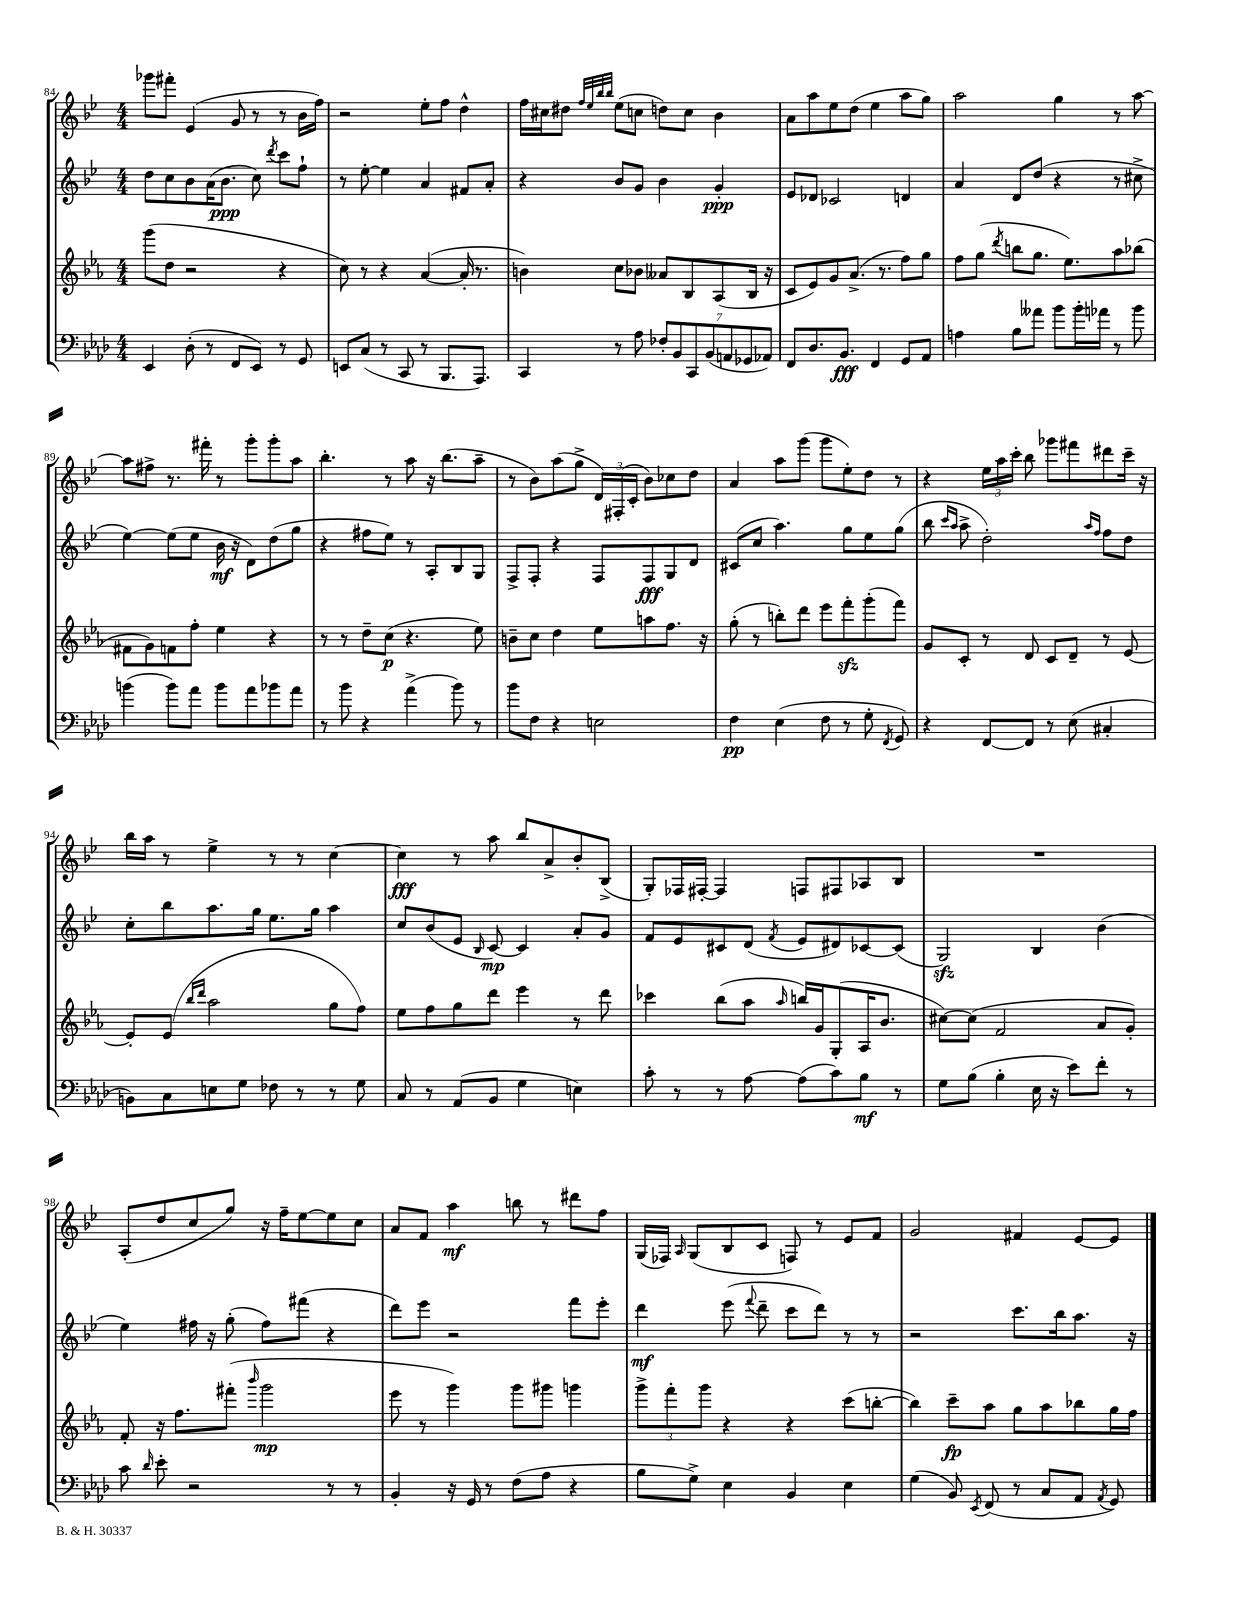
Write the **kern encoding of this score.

**kern	**kern	**kern	**kern
*staff4	*staff3	*staff2	*staff1
*clefF4	*clefG2	*clefG2	*clefG2
*k[b-e-a-d-]	*k[b-e-a-]	*k[b-e-]	*k[b-e-]
*M4/4	*M4/4	*M4/4	*M4/4
4EE-/	(8ggg\L	8dd\L	8ggg-\L
.	8dd\J	8cc\	8fff#'\J
(8D-'\	2r	8b-\	(4e-/
8r	.	(16a\K	.
.	.	8.b-\J	.
8FF/L	.	.	8g/
8EE-/J)	.	8cc\)	8r
.	.	8qddd/	.
8r	4r	8ccc\L	8r
8GG/	.	8ff`\J	16b-\LL
.	.	.	16ff\JJ)
=	=	=	=
8EE/L	8cc\)	8r	2r
(8C/J	8r	[8ee-'\	.
8r	4r	4ee-\]	.
8CC/	.	.	.
8r	([4a-/	4a/	8ee-'\L
8.BBB-/L	.	.	8ff\J
.	16a-'/]	8f#/L	4dd^^\
8.AAA-/J)	8.r	.	.
.	.	8a'/J	.
=	=	=	=
4CC/	4b\)	4r	16ff\LL
.	.	.	16cc#\J
.	.	.	8dd#\J
.	.	.	32qqff/LLL
.	.	.	32qqee-/
.	.	.	32qqbb-/
.	.	.	32qqbb-/JJJ
8r	8cc\L	8b-/L	(8ee-\L
8A-\	8b-\J	8g/J	8cc\J
14F-'/L	8a--/L	4b-\	8dd\L)
14BB-/	.	.	.
.	8B-/	.	8cc\J
14CC/	.	.	.
(14BB-/	.	.	.
.	(8A-/	4g'/	4b-\
14AA/	.	.	.
14GG-/	.	.	.
.	16B-/Jk	.	.
14AA-/J)	.	.	.
.	16r	.	.
=	=	=	=
8FF/L	8c/L	8e-/L	8a\L
8.D-/	8e-/)	8d-/J	8aa\
.	8g/	2c-/	8ee-\
8.BB-/J	.	.	.
.	(8.a-^/J	.	(8dd\J
4FF/	.	.	4ee-\
.	8.r	.	.
8GG/L	8ff\L)	4d/	8aa\L
8AA-/J	8gg\J	.	8gg\J)
=	=	=	=
4A\	8ff\L	4a/	2aa\
.	(8gg\J	.	.
.	8qddd/	.	.
8B-\L	8bb\L	8d/L	.
8a--\J	8.gg\J	(8dd/J	.
8b-\L	.	4r	4gg\
.	8.ee-\L)	.	.
16b-'\L	.	.	.
16a-\JJ	.	.	.
8r	8aa-\	8r	8r
8b-\	(8bb-\J	8cc#^\	[8aa\
=	=	=	=
(4b\	8f#\L	[4ee-\)	8aa\]L
.	8g\)	.	8ff#^\J
8b\L)	8f\	(8ee-\]L	8.r
8a-\J	8ff'\J	8ee-\J	.
.	.	.	16fff#'\
8b\L	4ee-\	16b-\	8r
.	.	16r	.
8a-\	.	8d\L)	8ggg'\L
8b-\	4r	(8dd\	8ggg'\
8a-\J	.	8gg\J	8aa\J
=	=	=	=
8r	8r	4r	4.bb-'\
8b-\	8r	.	.
4r	8dd~\L	8ff#\L	.
.	(8cc\J	8ee-\J)	8r
(4a-^\	4.r	8r	8aa\
.	.	8A'/L	16r
.	.	.	(8.bb-\L
8b-\)	.	8B-/	.
8r	8ee-\)	8G/J	8aa~\J
=	=	=	=
8b-\L	8b~\L	8F^/L	8r
8F\J	8cc\J	8F'/J	8b-\L)
4r	4dd\	4r	(8aa\
.	.	.	8gg^\J
2E\	8ee-\L	8F/L	24d/LL)
.	.	.	(24F#'/
.	.	.	24c'/JJ
.	8aa\	8F/	8b-\L)
.	8.ff\J	8G/	8cc-\
.	.	8d/J	8dd\J
.	16r	.	.
=	=	=	=
4F\	(8gg'\	(8c#/L	4a/
.	8r	8cc/J	.
(4E-\	8bb'\L)	4.aa\)	8aa\L
.	8ddd\J	.	(8ggg\J
8F\	8eee-\L	.	8ggg\L
8r	8fff'\	8gg\L	8ee-'\)
8G'\	(8ggg'\	8ee-\	8dd\J
8qFF/	.	.	.
8GG/)	8fff\J)	(8gg\J	8r
=	=	=	=
4r	8g/L	8bb-\	4r
.	.	16qqccc/LL	.
.	.	16qqaa/JJ	.
.	8c'/J	8aa^\	.
[8FF/L	8r	2dd'\)	24ee-\LL
.	.	.	24aa\
.	.	.	24ccc'\JJ
8FF/]J	8d/	.	8bb-\
8r	8c/L	.	8ggg-\L
(8E-\	8d~/J	.	8fff#\
.	.	16qqaa/LL	.
.	.	16qqff/JJ	.
4C#'/	8r	8ff\L	8ddd#\
.	[8e-/	8dd\J	16ccc~\Jk
.	.	.	16r
=	=	=	=
8BB\L)	8e-'/]L	8cc'\L	16bb-\LL
.	.	.	16aa\JJ
8C\	(8e-/J	8bb-\	8r
.	16qqbb-/LL	.	.
.	16qqddd/JJ	.	.
8E\	2aa-\	8.aa\	4ee-^\
8G\J	.	.	.
.	.	16gg\Jk	.
8F-\	.	8.ee-\L	8r
8r	.	.	8r
.	.	16gg\Jk	.
8r	8gg\L	4aa\	[4cc\
8G\	8ff\J)	.	.
=	=	=	=
8C/	8ee-\L	8cc/L	4cc\]
8r	8ff\	(8b-/	.
(8AA-/L	8gg\	8e-/J	8r
.	.	16qqB-/	.
8BB-/J	8ddd\J	[8c/)	8aa\
4G\	4eee-\	4c/]	8bb-/L
.	.	.	8a^/
4E\)	8r	8a'/L	8b-'/
.	8ddd\	8g/J	(8B-^/J
=	=	=	=
8c'\	4ccc-\	8f/L	8G'/L)
8r	.	8e-/	16F-/L
.	.	.	[16F#'/JJ
8r	(8bb-\L	8c#/	4F#/]
[8A-\	8aa-\J	(8d/J	.
.	16qqaa-/	8qf/	.
(8A-\]L	16bb/LL)	8e-/L	8F/L
.	16g/J	.	.
8c\)	(8G'/	8d#/)	8F#/
8B-\J	16A-/K	[8c-/	8A-/
.	8.b-/J	.	.
8r	.	(8c-/]J	8B-/J
=	=	=	=
8G\L	[8cc#\L)	2G/)	1r
(8B-\J	(8cc#\]J	.	.
4B-'\	2f/	.	.
16E-\	.	4B-/	.
16r	.	.	.
8e-\L)	.	.	.
8f'\J	8a-/L	(4b-\	.
8r	8g'/J)	.	.
=	=	=	=
8c\	8f'/	4ee-\)	(8A'/L
16qqd-/	.	.	.
8e-'\	16r	.	8dd/
.	8.ff\L	.	.
2r	.	16ff#\	8cc/
.	.	16r	.
.	(8fff#'\J	(8gg'\	8gg/J)
.	16qqbbb-/	.	.
.	2ggg\	8ff#\L)	16r
.	.	.	16ff~\LK
.	.	(8fff#\J	[8ee-\
8r	.	4r	8ee-\]
8r	.	.	8cc\J
=	=	=	=
4BB-'/	8eee-\	8ddd\L)	8a/L
.	8r	8eee-\J	8f/J
16r	4ggg\)	2r	4aa\
16GG/	.	.	.
8r	.	.	.
(8F\L	8ggg\L	.	8bb\
8A-\J	8ggg#\J	.	8r
4r	4ggg\	8fff\L	8ddd#\L
.	.	8eee-'\J	8ff\J
=	=	=	=
8B-\L	12ggg^\L	4ddd\	(16G/LL
.	.	.	16F-/JJ)
.	12fff'\	.	.
.	.	.	16qqA/
8G^\J)	.	.	(8G/L
.	12ggg\J	.	.
4E-\	4r	(8eee-\	8B-/
.	.	8qqfff/	.
.	.	8ddd~\	8c/J
4BB-/	4r	8ccc\L	8F/)
.	.	8ddd\J)	8r
4E-\	(8ccc\L	8r	8e-/L
.	[8bb'\J	8r	8f/J
=	=	=	=
(4G\	4bb\])	2r	2g/
8BB-/)	8ccc~\L	.	.
8qEE-/	.	.	.
(8FF/	8aa-\J	.	.
8r	8gg\L	8.ccc\L	4f#/
8C/L	8aa-\	.	.
.	.	16bb-\k	.
8AA-/J	8bb-\	8.aa\J	[8e-/L
8qAA-/	.	.	.
8GG/)	16gg\L	.	8e-/]J
.	16ff\JJ	16r	.
==	==	==	==
*-	*-	*-	*-
